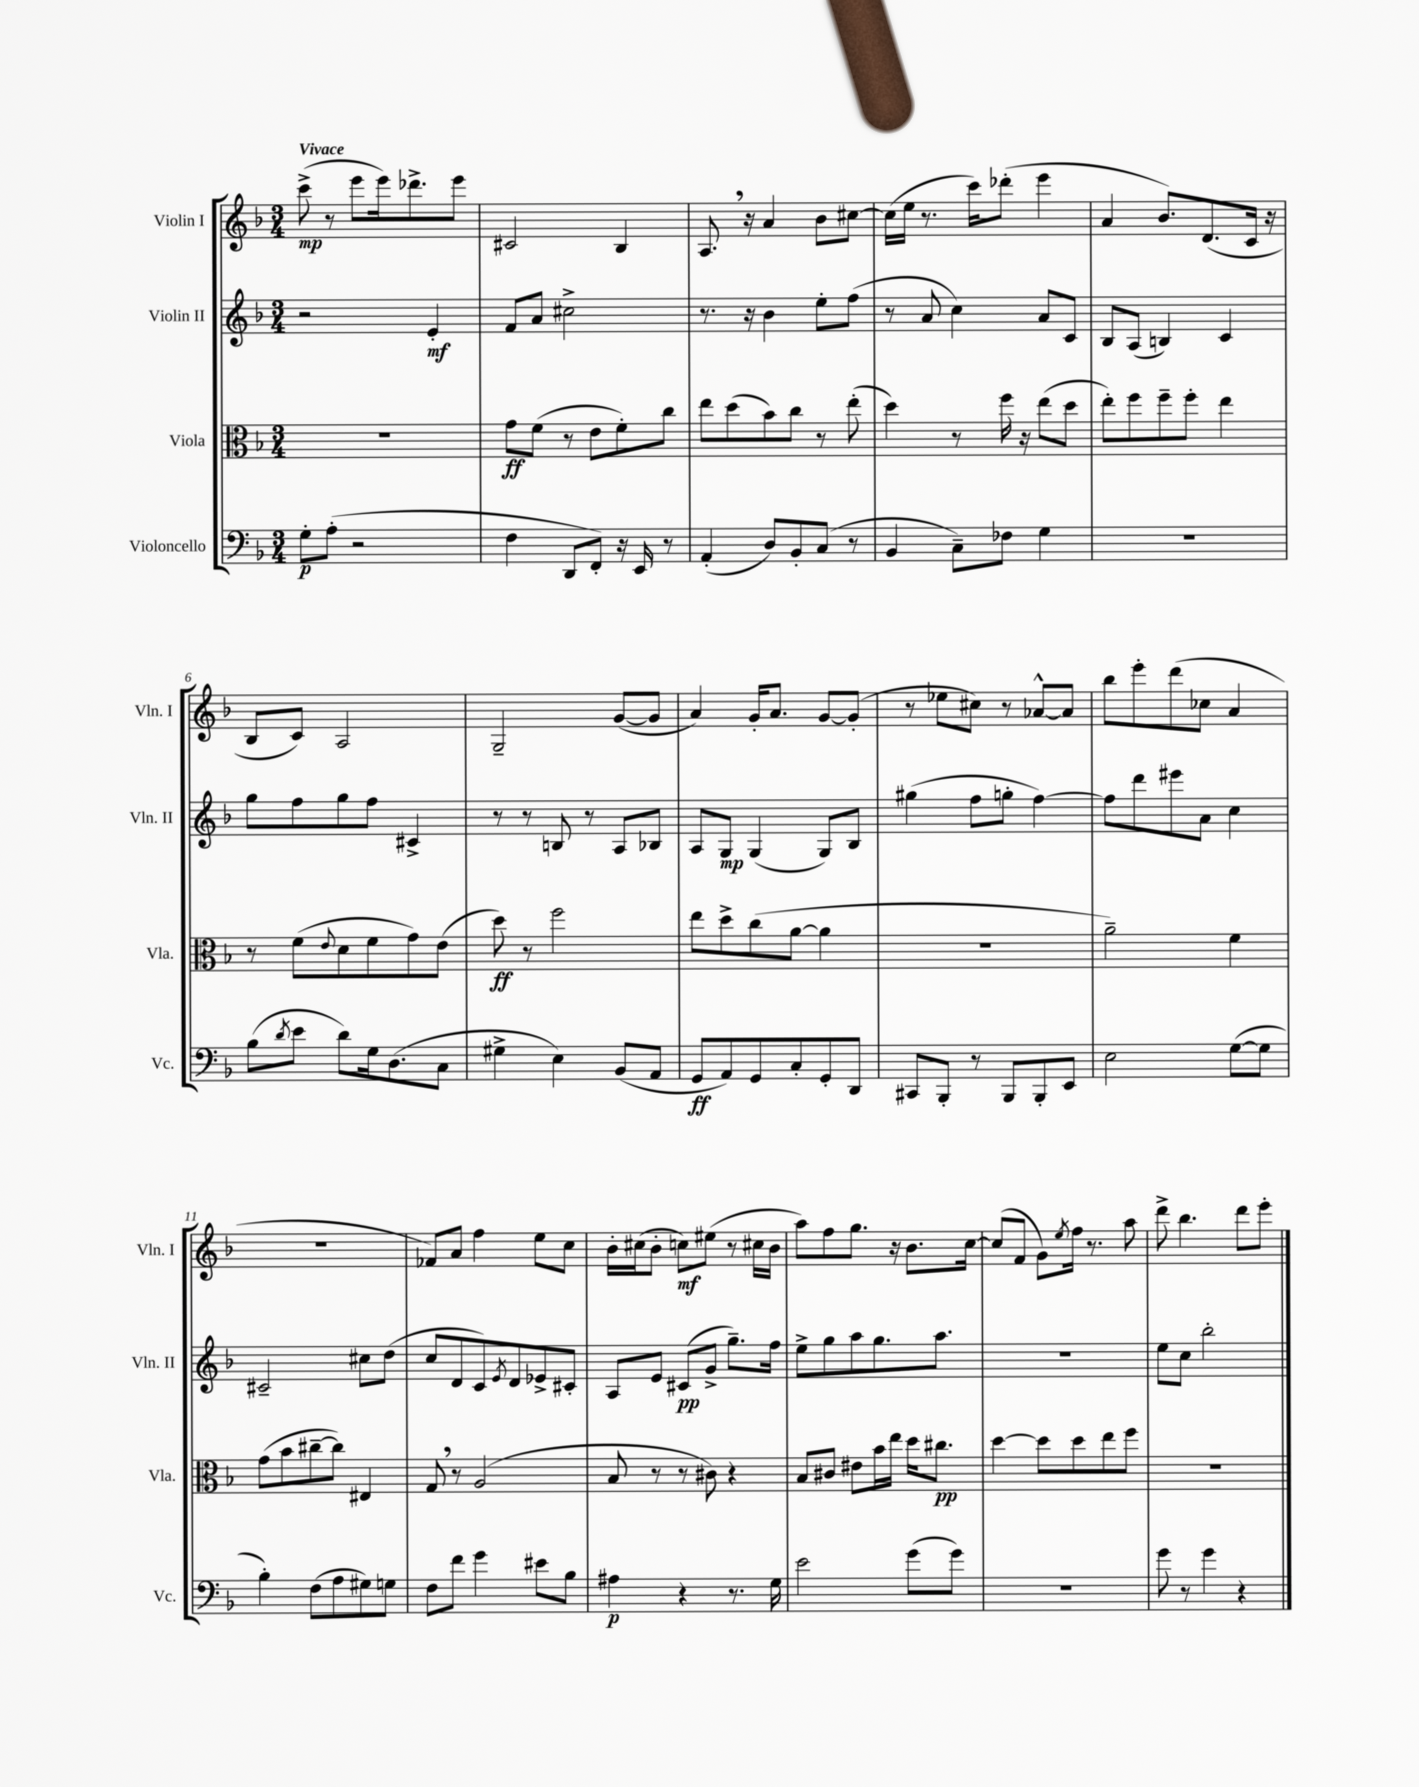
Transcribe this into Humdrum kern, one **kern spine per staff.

**kern	**dynam	**kern	**dynam	**kern	**dynam	**kern	**dynam
*part4	*part4	*part3	*part3	*part2	*part2	*part1	*part1
*staff4	*staff4	*staff3	*staff3	*staff2	*staff2	*staff1	*staff1
*I"Violoncello	*	*I"Viola	*	*I"Violin II	*	*I"Violin I	*
*I'Vc.	*	*I'Vla.	*	*I'Vln. II	*	*I'Vln. I	*
*clefF4	*	*clefC3	*	*clefG2	*	*clefG2	*
*k[b-]	*	*k[b-]	*	*k[b-]	*	*k[b-]	*
*M3/4	*	*M3/4	*	*M3/4	*	*M3/4	*
=1	=1	=1	=1	=1	=1	=1	=1
!	!	!	!	!	!	!LO:TX:a:B:t=Vivace	!
8G'\L	p	2.r	.	2r	.	(8ccc^\	mp
(8A'\J	.	.	.	.	.	8r	.
2r	.	.	.	.	.	8eee\L	.
.	.	.	.	.	.	16eee\k)	.
.	.	.	.	.	.	8.ddd-X^\	.
.	.	.	.	4e'/	mf	.	.
.	.	.	.	.	.	8eee\J	.
=2	=2	=2	=2	=2	=2	=2	=2
4F\	.	8g\L	ff	8f/L	.	2c#X/	.
.	.	(8f\J	.	8a/J	.	.	.
8DD/L	.	8r	.	2cc#X^\	.	.	.
8FF'/J)	.	8e\L	.	.	.	.	.
16r	.	8f'\)	.	.	.	4B-/	.
16EE/	.	.	.	.	.	.	.
8r	.	8cc\J	.	.	.	.	.
=3	=3	=3	=3	=3	=3	=3	=3
(4AA'/	.	8ee\L	.	8.r	.	8.A,/	.
.	.	(8dd\	.	.	.	.	.
.	.	.	.	16r	.	16r	.
8D/L)	.	8b-\)	.	4b-\	.	4a/	.
8BB-'/	.	8cc\J	.	.	.	.	.
(8C/J	.	8r	.	8ee'\L	.	8b-\L	.
8r	.	(8ee'\	.	(8ff\J	.	[8cc#X\J	.
=4	=4	=4	=4	=4	=4	=4	=4
4BB-/	.	4dd\)	.	8r	.	(16cc#\LL]	.
.	.	.	.	.	.	16ee\JJ	.
.	.	.	.	8a/	.	8.r	.
8C~\L)	.	8r	.	4cc\)	.	.	.
.	.	.	.	.	.	16ccc\KL)	.
8F-X\J	.	16ff\	.	.	.	(8ddd-X'\J	.
.	.	16r	.	.	.	.	.
4G\	.	(8ee\L	.	8a/L	.	4eee\	.
.	.	8dd\J	.	8c/J	.	.	.
=5	=5	=5	=5	=5	=5	=5	=5
2.r	.	8ee'\L)	.	8B-/L	.	4a/	.
.	.	8ff\	.	(8A/J	.	.	.
.	.	8ff~\	.	4Bn/)	.	8.b-/L)	.
.	.	8ff'\J	.	.	.	.	.
.	.	.	.	.	.	(8.d/	.
.	.	4ee\	.	4c/	.	.	.
.	.	.	.	.	.	16c/Jk	.
.	.	.	.	.	.	16r	.
!!LO:LB:g=z
=6	=6	=6	=6	=6	=6	=6	=6
(8B-\L	.	8r	.	8gg\L	.	8B-/L	.
8qd/	.	.	.	.	.	.	.
8e\J	.	(8f\L	.	8ff\	.	8c/J)	.
.	.	8qqe/	.	.	.	.	.
8d\L)	.	8d\	.	8gg\	.	2A/	.
16G\k	.	8f\	.	8ff\J	.	.	.
(8.D\	.	.	.	.	.	.	.
.	.	8g\)	.	4c#X^/	.	.	.
8C\J	.	(8e\J	.	.	.	.	.
=7	=7	=7	=7	=7	=7	=7	=7
4G#X^\	.	8dd\)	ff	8r	.	2G~/	.
.	.	8r	.	8r	.	.	.
4E\)	.	2ff\	.	8Bn/	.	.	.
.	.	.	.	8r	.	.	.
(8BB-/L	.	.	.	8A/L	.	([8g/L	.
8AA/J	.	.	.	8B-X/J	.	8g/J]	.
=8	=8	=8	=8	=8	=8	=8	=8
8GG/L	ff	8ee\L	.	8A/L	.	4a/)	.
8AA/)	.	8dd^\	.	8G/J	mp	.	.
8GG/	.	(8cc\	.	(4G/	.	16g'/KL	.
.	.	.	.	.	.	8.a/J	.
8C'/	.	[8a\J	.	.	.	.	.
8GG'/	.	4a\]	.	8G/L)	.	[8g/L	.
8DD/J	.	.	.	8B-/J	.	(8g'/J]	.
=9	=9	=9	=9	=9	=9	=9	=9
8CC#X/L	.	2.r	.	(4gg#X\	.	8r	.
8BBB-'/J	.	.	.	.	.	8ee-X\L	.
8r	.	.	.	8ff\L	.	8cc#X\J)	.
8BBB-/L	.	.	.	8ggn'\J	.	8r	.
8BBB-'/	.	.	.	[4ff\)	.	[8a-X^^/L	.
8EE/J	.	.	.	.	.	8a-/J]	.
=10	=10	=10	=10	=10	=10	=10	=10
2E\	.	2a~\)	.	8ff\L]	.	8bb-\L	.
.	.	.	.	8ddd\	.	8eee'\	.
.	.	.	.	8eee#X\	.	(8ddd\	.
.	.	.	.	8a\J	.	8cc-X\J	.
([8G\L	.	4f\	.	4cc\	.	4a/	.
8G\J]	.	.	.	.	.	.	.
!!LO:LB:g=z
=11	=11	=11	=11	=11	=11	=11	=11
4B-'\)	.	(8g\L	.	2c#X~/	.	2.r	.
.	.	8b-\	.	.	.	.	.
(8F\L	.	[8cc#X~\	.	.	.	.	.
8A\	.	8cc#\J])	.	.	.	.	.
8G#X\)	.	4E#X/	.	8cc#X\L	.	.	.
8Gn\J	.	.	.	(8dd\J	.	.	.
=12	=12	=12	=12	=12	=12	=12	=12
8F\L	.	8G,/	.	8cc/L	.	8f-X/L)	.
8f\J	.	8r	.	8d/	.	8a/J	.
4g\	.	(2A/	.	8c/)	.	4ff\	.
.	.	.	.	8qe/	.	.	.
.	.	.	.	8d/	.	.	.
8e#X\L	.	.	.	8e-X^/	.	8ee\L	.
8B-\J	.	.	.	8c#X'/J	.	8cc\J	.
=13	=13	=13	=13	=13	=13	=13	=13
4A#X\	p	8B-/	.	8A/L	.	16b-'\LL	.
.	.	.	.	.	.	(16cc#X\J	.
.	.	8r	.	8e/J	.	8b-'\J	.
4r	.	8r	.	(8c#X/L	pp	8ccn\L)	mf
.	.	8c#X\)	.	8g^/J	.	(8ee#X\J	.
8.r	.	4r	.	8.gg~\L)	.	8r	.
.	.	.	.	.	.	16cc#X\LL	.
16G\	.	.	.	16ff\Jk	.	16b-\JJ	.
=14	=14	=14	=14	=14	=14	=14	=14
2e\	.	8B-/L	.	8ee^\L	.	8aa\L)	.
.	.	8c#X/J	.	8gg\	.	8ff\	.
.	.	8e#X\L	.	8aa\	.	8.gg\J	.
.	.	16b-\L	.	8.gg\	.	.	.
.	.	16ee\JJ	.	.	.	16r	.
(8g\L	.	16dd\KL	.	.	.	8.b-\L	.
.	.	8.cc#X\J	pp	8.aa\J	.	.	.
8g\J)	.	.	.	.	.	.	.
.	.	.	.	.	.	[16cc\Jk	.
=15	=15	=15	=15	=15	=15	=15	=15
2.r	.	[4dd\	.	2.r	.	(8cc/L]	.
.	.	.	.	.	.	8f/J	.
.	.	8dd\L]	.	.	.	8g\L)	.
.	.	.	.	.	.	8qee/	.
.	.	8dd\	.	.	.	16ff\Jk	.
.	.	.	.	.	.	8.r	.
.	.	8ee\	.	.	.	.	.
.	.	8ff\J	.	.	.	8aa\	.
=16	=16	=16	=16	=16	=16	=16	=16
8g\	.	2.r	.	8ee\L	.	8ddd^\	.
8r	.	.	.	8cc\J	.	4.bb-\	.
4g\	.	.	.	2bb-'\	.	.	.
4r	.	.	.	.	.	8ddd\L	.
.	.	.	.	.	.	8eee'\J	.
==	==	==	==	==	==	==	==
*-	*-	*-	*-	*-	*-	*-	*-
